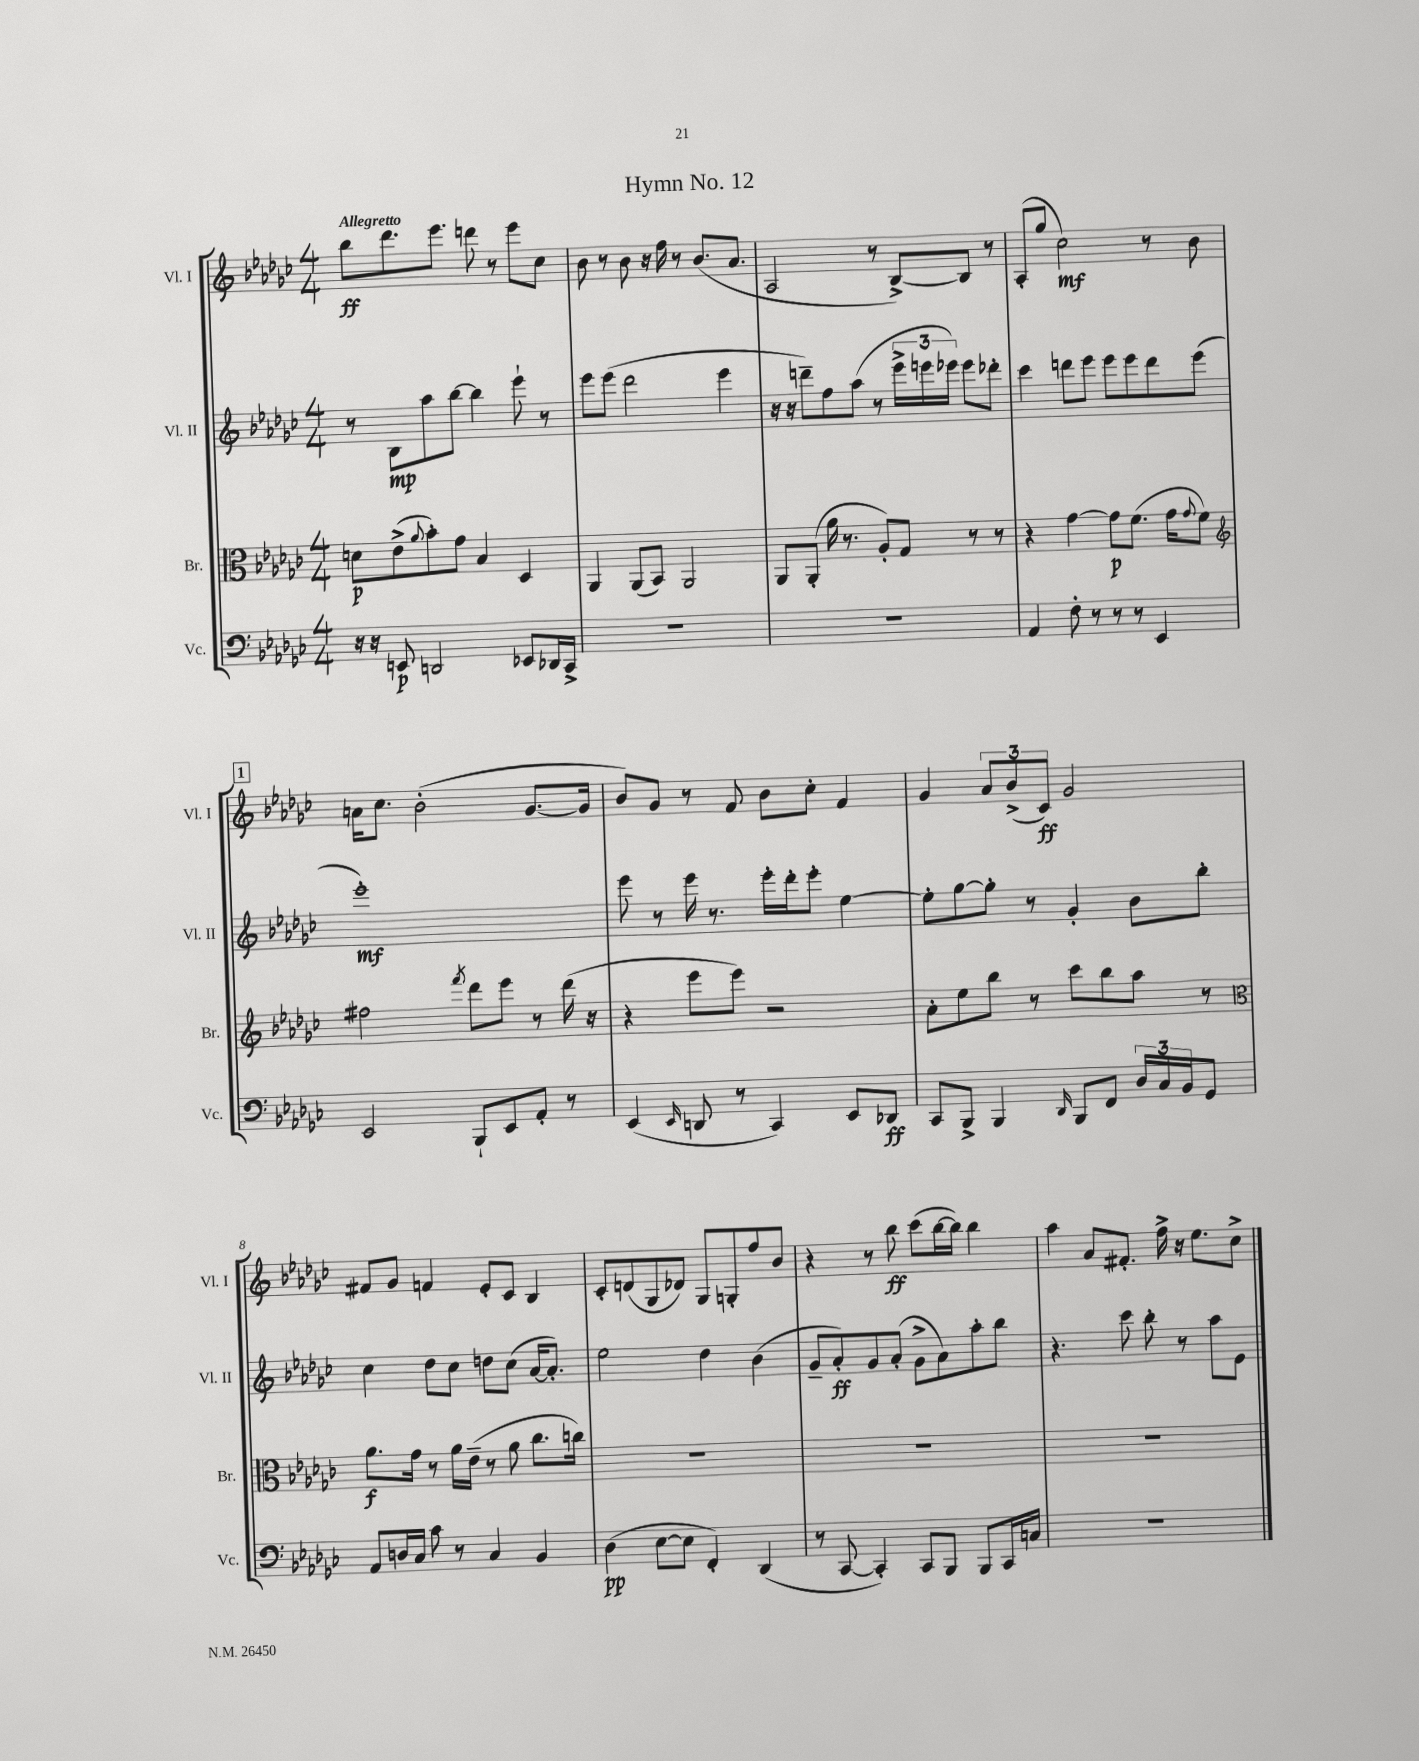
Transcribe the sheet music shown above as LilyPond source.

\header { title = "Hymn No. 12" }
<<
\new StaffGroup <<
\new Staff = "s0" \with { instrumentName = "Vl. I" shortInstrumentName = "Vl. I" } {
    \clef treble \key ges \major \numericTimeSignature \time 4/4 \tempo "Allegretto"
    bes''8\ff des'''8. ees'''8. d'''8 r8 ees'''8 ces''8 |
    bes'8 r8 bes'8 r16 f''16 r8 bes'8.( aes'8. |
    aes2 r8 bes8~->) bes8 r8 |
    aes8-.( ges''8 ces''2\mf) r8 bes'8 |
    \mark \markup { \box "1" } a'16 ces''8. bes'2-.( ges'8.~ ges'16 |
    bes'8) ges'8 r8 f'8 bes'8 ces''8-. f'4 |
    ges'4 \tuplet 3/2 { aes'8 bes'8->( ces'8\ff) } ges'2 |
    fis'8 ges'8 f'4 ees'8-. ces'8 bes4 |
    ces'8-. d'8( ges8 des'8) ges8 g8-. f''8 bes'8 |
    r4 r8 bes''8\ff ces'''8( bes''16~ bes''16) bes''4 |
    aes''4 aes'8 fis'8.-. f''16-> r16 ees''8. ces''8-> \bar "|." |
}
\new Staff = "s1" \with { instrumentName = "Vl. II" shortInstrumentName = "Vl. II" } {
    \clef treble \key ges \major \numericTimeSignature \time 4/4
    r8 bes8\mp aes''8 bes''8~ bes''4 ees'''8-! r8 |
    ees'''8 ees'''8( des'''2 ees'''4 |
    r16 r16 d'''8--) f''8 aes''8( r8 \tuplet 3/2 { ees'''16-> e'''16 ees'''16) } ees'''8 des'''8-. |
    ces'''4 d'''8 ees'''8 ees'''8 ees'''8 d'''8 ees'''8( |
    \mark \markup { \box "1" } ees'''1-.\mf) |
    ees'''8 r8 ees'''16 r8. ees'''16-. des'''16-. ees'''8-. ees''4~ |
    ees''8-. ges''8~ ges''8-. r8 ges'4-. bes'8 bes''8-. |
    ces''4 des''8 ces''8 d''8 ces''8( aes'16~ aes'8.-.) |
    ees''2 des''4 bes'4( |
    ges'8-- aes'8-.\ff) ges'8 aes'8-.( ges'8-> aes'8) aes''8-. bes''8 |
    r4. ces'''8 bes''8-. r8 aes''8 ees'8 \bar "|." |
}
\new Staff = "s2" \with { instrumentName = "Br." shortInstrumentName = "Br." } {
    \clef alto \key ges \major \numericTimeSignature \time 4/4
    d'8\p ees'8->( \appoggiatura { aes'8 } bes'8-.) ges'8 bes4 des4 |
    aes,4 aes,8( bes,8) aes,2 |
    aes,8 aes,8-.( aes'16 r8. aes8-.) ges8 r8 r8 |
    r4 ges'4~ ges'8\p f'8.( ges'16 \appoggiatura { ges'8 } f'8) |
    \mark \markup { \box "1" } \clef treble fis''2 \acciaccatura { f'''8 } des'''8 ees'''8 r8 des'''16( r16 |
    r4 ees'''8 ees'''8) r2 |
    aes'8-. ees''8 bes''8 r8 ces'''8 bes''8 aes''8 r8 |
    \clef alto aes'8.\f ges'16 r8 aes'16 ees'16--( r8 aes'8 ces''8. c''16) |
    R1 |
    R1 |
    R1 \bar "|." |
}
\new Staff = "s3" \with { instrumentName = "Vc." shortInstrumentName = "Vc." } {
    \clef bass \key ges \major \numericTimeSignature \time 4/4
    r16 r16 e,8\p d,2 ees,8 des,16 ces,16-> |
    R1 |
    R1 |
    aes,4 f8-. r8 r8 r8 ees,4 |
    \mark \markup { \box "1" } ees,2 bes,,8-! ees,8 aes,8-. r8 |
    ees,4( \grace { ees,16 } d,8 r8 ces,4) ees,8 des,8\ff |
    ces,8 bes,,8-> bes,,4 \grace { des,16 } bes,,8 f,8 \tuplet 3/2 { des16 ces16 bes,16 } ges,8 |
    aes,8 d16 ces16 ces'8 r8 ces4 bes,4 |
    des4\pp( ees8~ ees8 f,4-.) des,4( |
    r8 ces,8~ ces,4-.) ces,8 bes,,8 bes,,8 ces,16 c16 |
    R1 \bar "|." |
}
>>
>>
